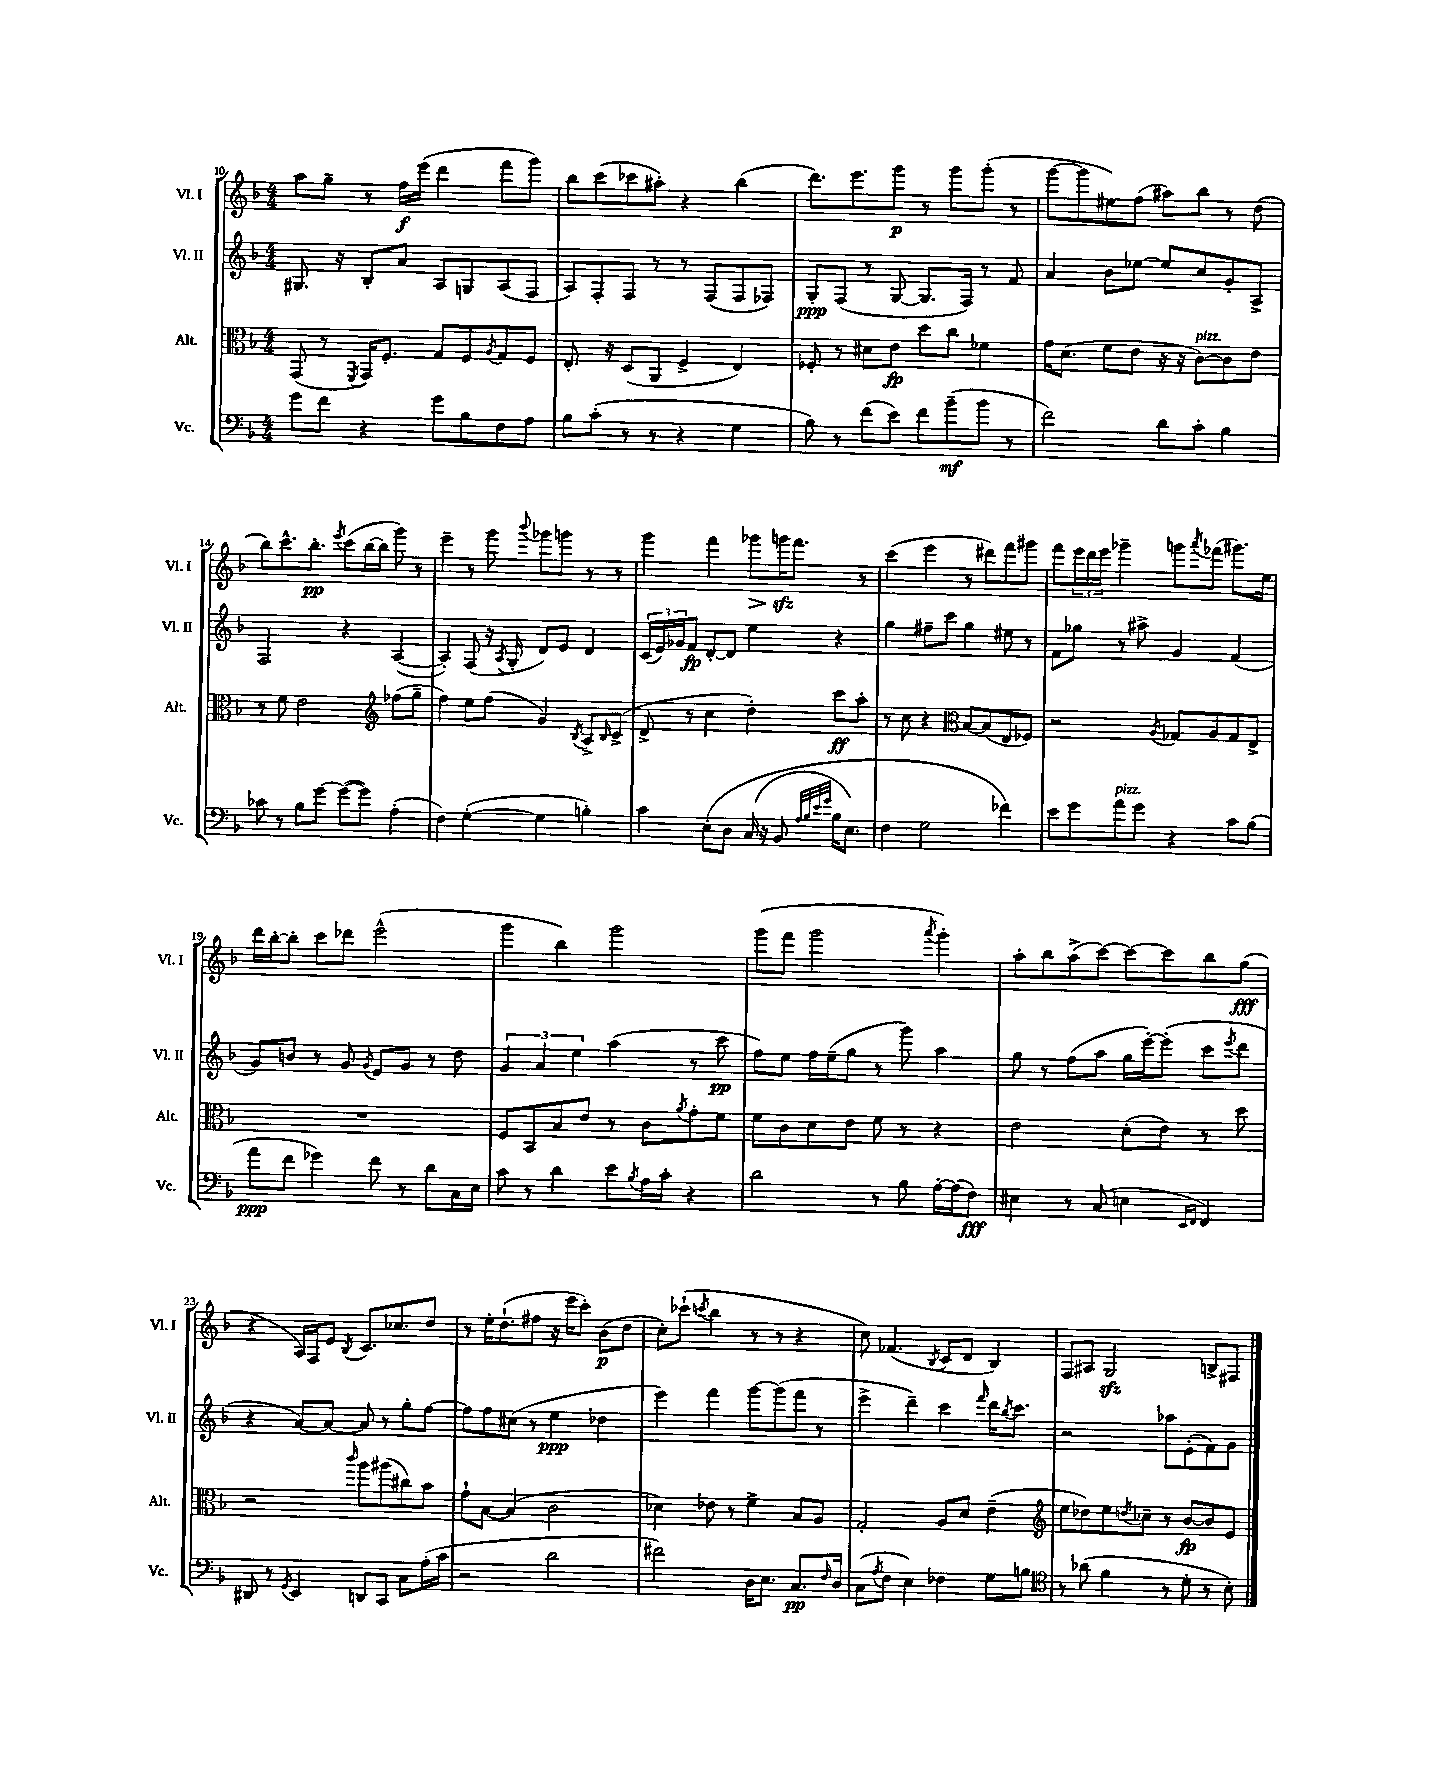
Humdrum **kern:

**kern	**kern	**kern	**kern
*staff4	*staff3	*staff2	*staff1
*clefF4	*clefC3	*clefG2	*clefG2
*k[b-]	*k[b-]	*k[b-]	*k[b-]
*M4/4	*M4/4	*M4/4	*M4/4
8g	(8GG	8.G#	8aa
8f	8r	.	8gg~
.	.	16r	.
.	8qFF	.	.
4r	16GG)	8B-'	8r
.	8.F'	.	.
.	.	8a	16ff
.	.	.	(16eee
8g	8G	8A	4ddd
8B-	8F	8G	.
.	8qA	.	.
8F	8G	(8A	8fff
8A	8F	8F	8ggg)
=	=	=	=
8B-	8.E'	8A)	8bb-
(8c'	.	8F'	(8ccc
.	16r	.	.
8r	(8D	8F	8ccc-
8r	8AA	8r	8aa#')
4r	4F^	8r	4r
.	.	(8F	.
4G	4E)	8F	(4bb-
.	.	8F-)	.
=	=	=	=
8B-)	8F-'	8G'	8.ddd)
8r	8r	(8F	.
.	.	.	8.eee
(8f	8d#	8r	.
8e)	8e	[8G	8ggg
8f	8dd	8.G]	8r
(8b-~	8cc	.	8ggg
.	.	16F)	.
8b-	4f-	8r	(8ggg'
8r	.	8f	8r
=	=	=	=
2f)	16g	4a	[8ggg
.	(8.d	.	.
.	.	.	8ggg]
.	8f	8b-	8ee#)
.	8e	[8ee-	(8ff
8d	16r	8ee-]	8aa#)
.	16r	.	.
8c'	[8c)	8cc	8bb-
4B-	8c]	8g'	8r
.	8e	8A^	(8dd
=	=	=	=
8c-	8r	2F	8bb-)
8r	8f	.	8.ccc^^
8B-	2e	.	.
.	.	.	8.bb-'
[8g	.	.	.
.	.	.	8qeee
(8g_	.	4r	(8ccc
8g])	.	.	[16bb-
.	.	.	16bb-]
*	*clefG2	*	*
(4A'	(8ff-	([4A	8ggg)
.	8gg~	.	8r
=	=	=	=
4F)	4ff)	4A'])	4eee~
([4G'	8ee	(8F	8r
.	(8ff	16r	8ggg
.	.	8qA	.
.	.	16G'	.
.	.	.	8qqbbb-
4G]	4g)	8d)	8ggg-
.	.	8e	8ggg
.	8qB-	.	.
4B')	8A^	4d	8r
.	16qqB-	.	.
.	(8c^	.	8r
=	=	=	=
4c	8d^	(24c	4ggg
.	.	24e)	.
.	.	24g-	.
.	8r	8f	.
&(8E'	4cc	[8d'	4fff
8D	.	8d]	.
(16C	4dd')	4ee	8ggg-
16r	.	.	.
8BB-	.	.	16ggg
.	.	.	8.fff
32qqA	.	.	.
32qqB-	.	.	.
32qqe	.	.	.
32qqg	.	.	.
16B-	8ccc	4r	.
8.E)	.	.	.
.	8aa'	.	8r
=	=	=	=
4F	8r	4gg	(4ccc
.	8cc	.	.
2G	4r	8ff#~	4eee
.	.	8ccc	.
*	*clefC3	*	*
.	[8B-	4gg	8r
.	(8B-]	.	8ddd#)
4f-&)	8E	8ee#	8fff
.	8F-)	8r	8ggg#
=	=	=	=
8e	2r	8f	8fff
8g	.	8gg-	24eee
.	.	.	24ddd
.	.	.	24eee
8a	.	8r	4ggg-~
8g	.	8aa#^	.
.	8qA	.	.
4r	8G-	4g	8ggg
.	.	.	8qaaa
.	8A	.	(8fff-
8c	8G-	(4f	8.ggg#)
(8B-	8E^	.	.
.	.	.	16ee
=	=	=	=
8a	1r	8g)	16ddd
.	.	.	[16bb-'
8f	.	8b	8bb-']
4g-)	.	8r	8ccc
.	.	8g	8ddd-
.	.	8qg	.
8f	.	8e	(2eee^^
8r	.	8g	.
8d	.	8r	.
16C	.	8dd	.
16E	.	.	.
=	=	=	=
8c	8F	6g	4ggg
8r	8BB-	.	.
.	.	6a	.
4d	8B-	.	4bb-)
.	.	6ee	.
.	8e	.	.
8e	8r	(4aa	2ggg
8qB-	.	.	.
16A	8c	.	.
16c'	.	.	.
.	8qa	.	.
4r	8g'	8r	.
.	8f	8ccc	.
=	=	=	=
2d	8f	8ff)	(8ggg
.	8c	8ee	8fff
.	8d	16ff	2ggg
.	.	(16ee~	.
.	8e	8gg	.
8r	8f	8r	.
8B-	8r	8ggg)	.
.	.	.	8qaaa
[16A'	4r	4aa	4ggg')
(16A]	.	.	.
8F)	.	.	.
=	=	=	=
4E#	2e	8gg	8aa'
.	.	8r	8bb-
8r	.	(8ff	(8aa^
(8C	.	8aa	[8ccc)
4E	(8d'	16gg	8ccc_
.	.	[16eee')	.
.	8e)	(8eee']	8ccc]
16qqEE	.	.	.
16qqFF	.	.	.
4FF)	8r	8ccc	8bb-
.	.	8qeee	.
.	8dd	8ddd	(8gg
=	=	=	=
8DD#	2r	4r	4r
8r	.	.	.
8qGG	.	.	.
4EE	.	[8a)	16A)
.	.	.	16F
.	.	8a_	8e
.	16qqccc	.	8qB-
8DD	8aa	8a]	8.c
8CC	(8aa#	8r	.
.	.	.	8.cc-
8C	8cc#)	8gg'	.
(16A'	8b-	[8ff	8dd
16c	.	.	.
=	=	=	=
2r	8g`	8ff]	8r
.	[8B-	8ff	16ee'
.	.	.	(8.dd`
.	(4B-]	(8cc#	.
.	.	8r	8ff#
2d	2c	4ee	16r
.	.	.	16eee
.	.	.	8ccc')
.	.	4dd-	(8b-
.	.	.	8dd
=	=	=	=
2f#)	4d-)	4eee)	8cc')
.	.	.	(8ccc-`
.	.	.	8qccc
.	8e-	4fff	4bb-
.	8r	.	.
16D	4f^	[8ggg	8r
8.E	.	.	.
.	.	(8ggg]	8r
8.C	8B-	8fff	4r
.	8A	8r	.
16qqF	.	.	.
16D	.	.	.
=	=	=	=
(8C	2G'	4eee^	8cc)
8qA	.	.	.
8F	.	.	(4.f-
4E)	.	4ddd~)	.
.	.	.	8qB-
4F-	8A	4ccc	8c
.	8d	.	8d
.	.	16qqfff	.
8G	(4e~	16ddd	4B-)
.	.	8qbb-	.
.	.	8.ccc	.
8B	.	.	.
=	=	=	=
*clefC4	*clefG2	*	*
8r	8ee	2r	8F
(8a-	8dd-)	.	8A#
4f	8ee	.	2G
.	8qdd	.	.
.	8cc-~	.	.
8r	8r	8aa-	.
8d'	[8b-	(8e'	.
8r	8b-]	8f)	8B^
8B-')	8e	8g	8F#
==	==	==	==
*-	*-	*-	*-
